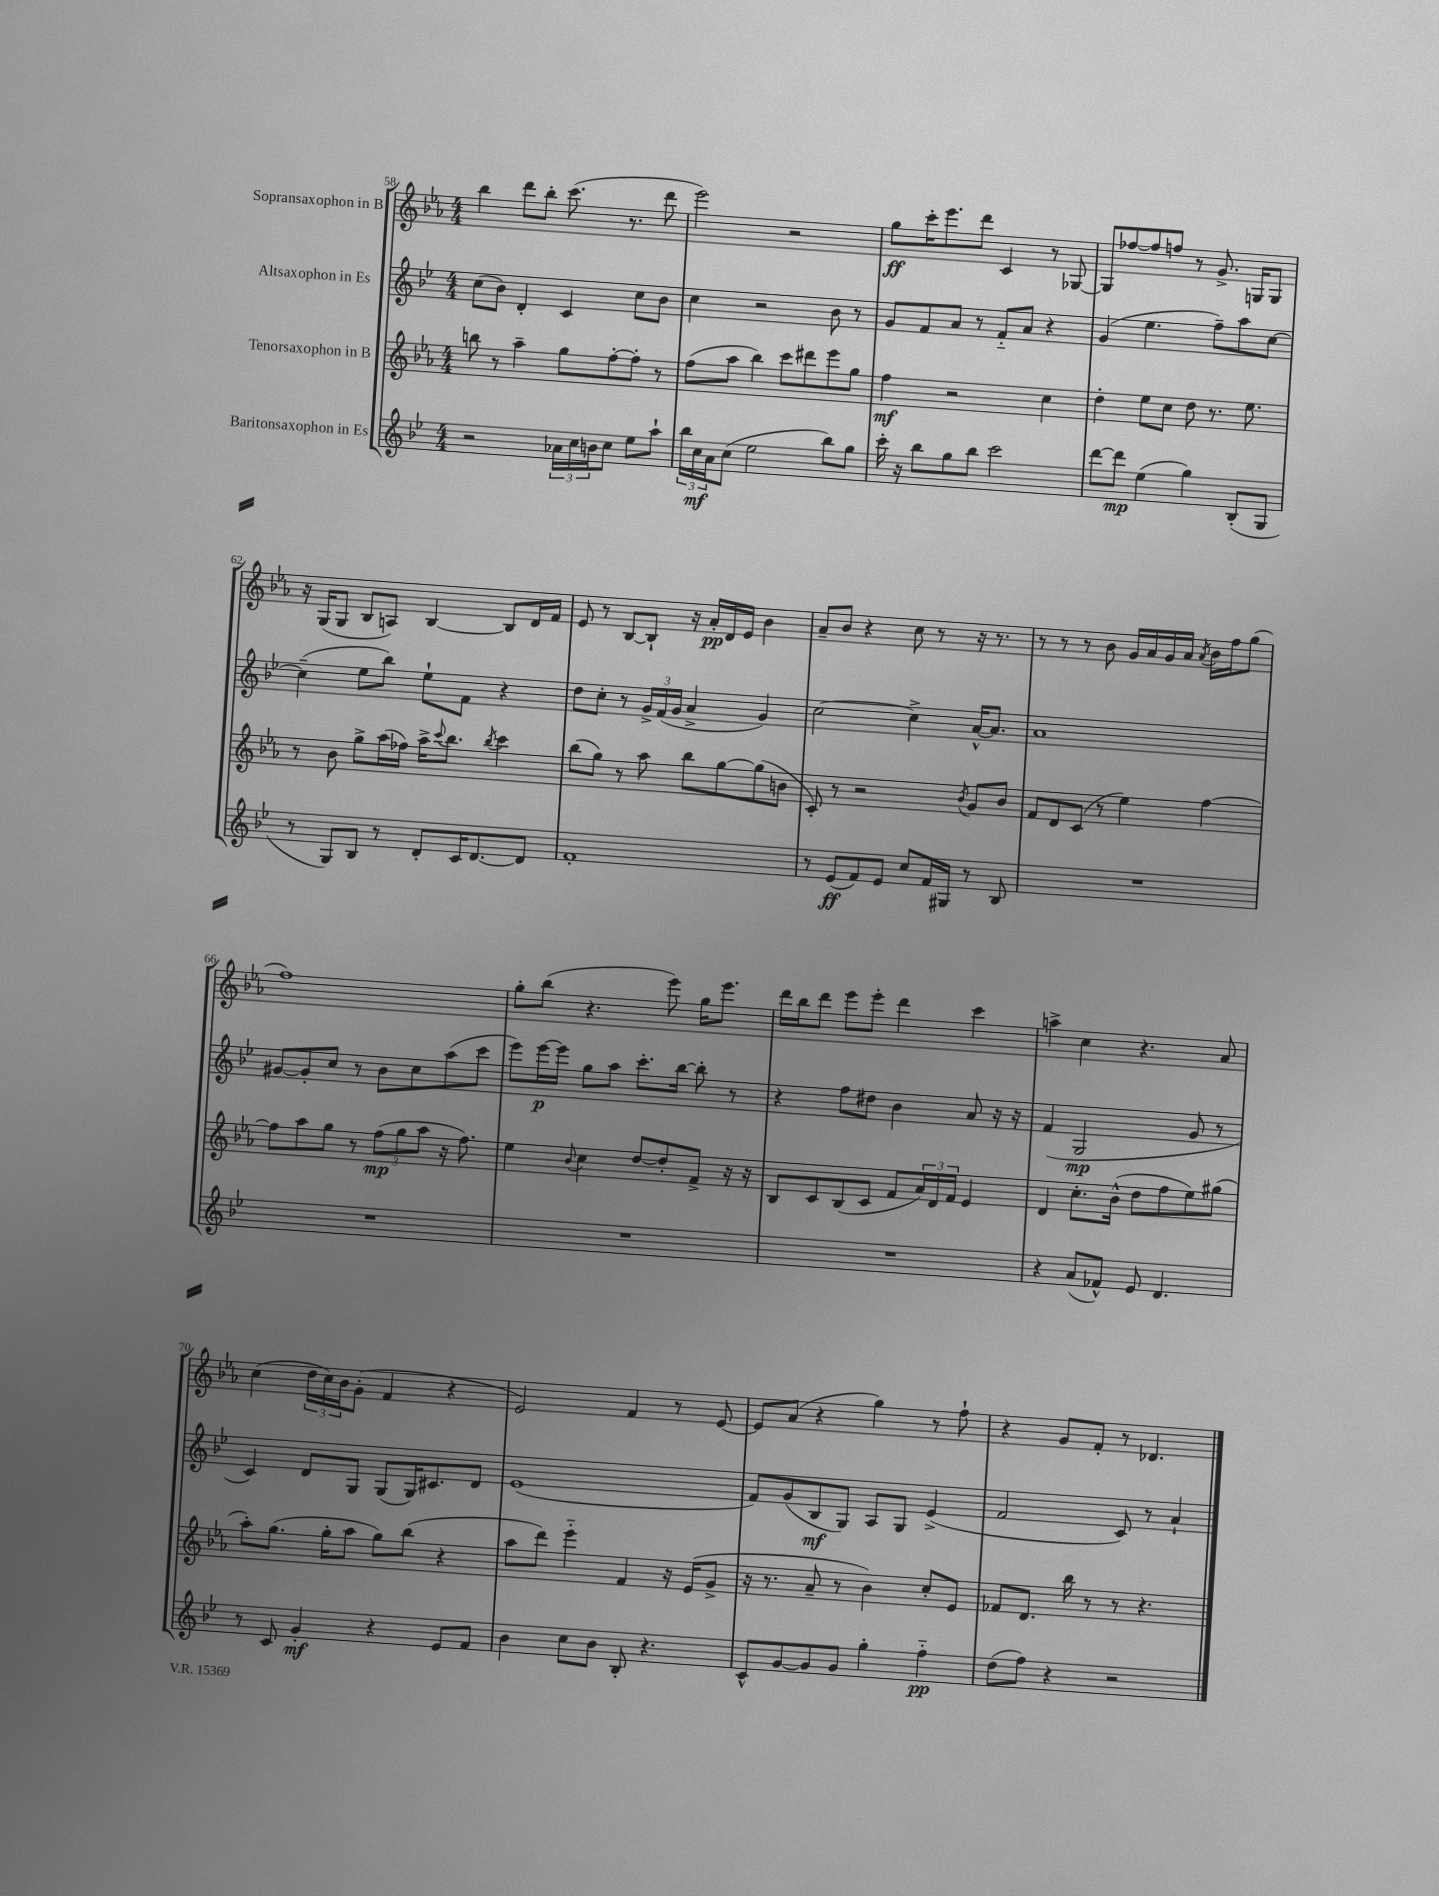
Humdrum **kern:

**kern	**kern	**kern	**kern
*staff4	*staff3	*staff2	*staff1
*clefG2	*clefG2	*clefG2	*clefG2
*k[b-e-]	*k[b-e-a-]	*k[b-e-]	*k[b-e-a-]
*M4/4	*M4/4	*M4/4	*M4/4
2r	8bb	(8cc	4bb-
.	8r	8b-)	.
.	4aa-~	4d'	8ddd
.	.	.	8bb-'
24a-	8gg	4c	(8.ccc
24cc	.	.	.
24b	.	.	.
8cc	[8ff'	.	.
.	.	.	8.r
8ee-	8ff']	8cc	.
8aa`	8r	8b-	8ddd
=	=	=	=
24bb-	(8ff	4cc	2eee-)
24cc	.	.	.
24a	.	.	.
(8cc	8aa-	.	.
2ee-	4bb-)	2r	.
.	8ccc	.	2r
.	8ddd#	.	.
8bb-)	8eee-	8b-	.
8gg	8gg	8r	.
=	=	=	=
16ccc'	4ff	8g	8gg
16r	.	.	.
8bb-	.	8f	16ccc'
.	.	.	8.eee-
8gg	2r	8a	.
8bb-	.	8r	8ddd
2ccc	.	8f'~	4c
.	.	8a	.
.	4cc	4r	8r
.	.	.	[8G-
=	=	=	=
[8ddd	4dd'	(4g	8G-]
8ddd]	.	.	[8ff-
(4ee-	8ee-	4.ee-	8ff-]
.	8cc	.	8ff
4gg)	8dd	.	8r
.	8.r	8ff~)	8.g^
(8B-'	.	8aa	.
.	8.ee-	.	16G
8G	.	[8cc	8G
=	=	=	=
8r	8r	(4cc~]	16r
.	.	.	(16G
8G)	8b-	.	8G
8B-	8gg^	8ee-	8B-
8r	(16aa-	8bb-)	8A)
.	16ff-)	.	.
8d'	16aa-^	8ee-`	[4B-
.	8qqccc	.	.
.	8.bb-	.	.
16c	.	8f	.
[8.d	.	.	.
.	8qbb-	.	.
.	4ccc	4r	8B-]
8d]	.	.	16d
.	.	.	16f
=	=	=	=
1f'	(8bb-	8dd	8e-
.	8gg)	8cc'	8r
.	8r	8r	[8B-
.	8aa-	24g^	8B-`]
.	.	(24f	.
.	.	24g	.
.	8bb-	4a^	16r
.	.	.	16a-'
.	[8gg	.	16d
.	.	.	16e-
.	(8gg]	4g)	4b-
.	8b	.	.
=	=	=	=
8r	8c')	[2cc	8a-~
(8e-	8r	.	8b-
8f)	2r	.	4r
8e-	.	.	.
8cc	.	4cc^]	8cc
16f	.	.	8r
16G#	.	.	.
.	8qb-	.	.
8r	8g	[16a^^	16r
.	.	8.a]	8.r
8B-	8b-	.	.
=	=	=	=
1r	8f	1a	8r
.	8d	.	8r
.	(8c	.	8r
.	8r	.	8b-
.	4ee-)	.	16g
.	.	.	16a-
.	.	.	16g
.	.	.	16a-
.	.	.	8qa-
.	[4ff	.	16b-
.	.	.	16ff
.	.	.	(8gg
=	=	=	=
1r	8ff]	[8g#	1ff)
.	8aa-	8g#']	.
.	8gg	8cc	.
.	8r	8r	.
.	(12ff	8b-	.
.	12gg	.	.
.	.	8cc	.
.	12aa-	.	.
.	16r	(8aa	.
.	8.ff)	.	.
.	.	8ccc	.
=	=	=	=
1r	4ee-	8eee-)	8gg'
.	.	[16eee-	(8bb-
.	.	16eee-]	.
.	8qqb-	.	.
.	4cc	8gg	4.r
.	.	8aa	.
.	[8dd	8.ccc'	.
.	8dd']	.	8eee-)
.	.	[16bb-	.
.	8f^	8bb-']	16gg
.	.	.	8.eee-
.	16r	8r	.
.	16r	.	.
=	=	=	=
1r	8B-	4r	16ddd
.	.	.	16bb-
.	8c	.	8ddd
.	(8B-	8ff	8eee-
.	8c	8dd#	8eee-'
.	8f	4b-	4ddd
.	24a-)	.	.
.	24d	.	.
.	24f	.	.
.	4e-	8a	4ccc
.	.	16r	.
.	.	16r	.
=	=	=	=
4r	4d	(4f	4aa^
(8a	8.cc'	2G	4cc
8f-^^)	.	.	.
.	(16b-^^	.	.
8e-	8dd	.	4.r
4.d	8ff	.	.
.	8ee-)	8g	.
.	(8gg#	8r	8a-
=	=	=	=
8r	8aa-')	4c)	(4cc
8c	(8.gg	.	.
4g'	.	8d	24dd
.	.	.	24cc)
.	16gg'	.	.
.	.	.	24b-
.	8aa-	8G	(8g'
4r	8gg)	(8G	4f
.	(8bb-	16G)	.
.	.	8.c#	.
8e-	4r	.	4r
8f	.	8d	.
=	=	=	=
4b-	8aa-	(1e-	2e-)
.	8ddd)	.	.
8cc	4eee-'~	.	.
8b-	.	.	.
8B-'	4f	.	4f
4.r	.	.	.
.	16r	.	8r
.	(16e-	.	.
.	8g^	.	[8e-
=	=	=	=
8c^^	16r	8f)	8e-]
.	8.r	.	.
[8g	.	(8g	(8a-
8g]	8a-~	8B-	4r
8g	8r	8G)	.
4gg'	4b-)	8A	4gg)
.	.	8G	.
4ff'~	8cc'	(4e-^	8r
.	8e-	.	8ff`
=	=	=	=
(8dd	8f-	2f	4r
8ff)	8.d	.	.
4r	.	.	8g
.	16bb-	.	.
.	8r	.	8f'
2r	8r	8c)	8r
.	4.r	8r	4.d-
.	.	4a`	.
==	==	==	==
*-	*-	*-	*-
